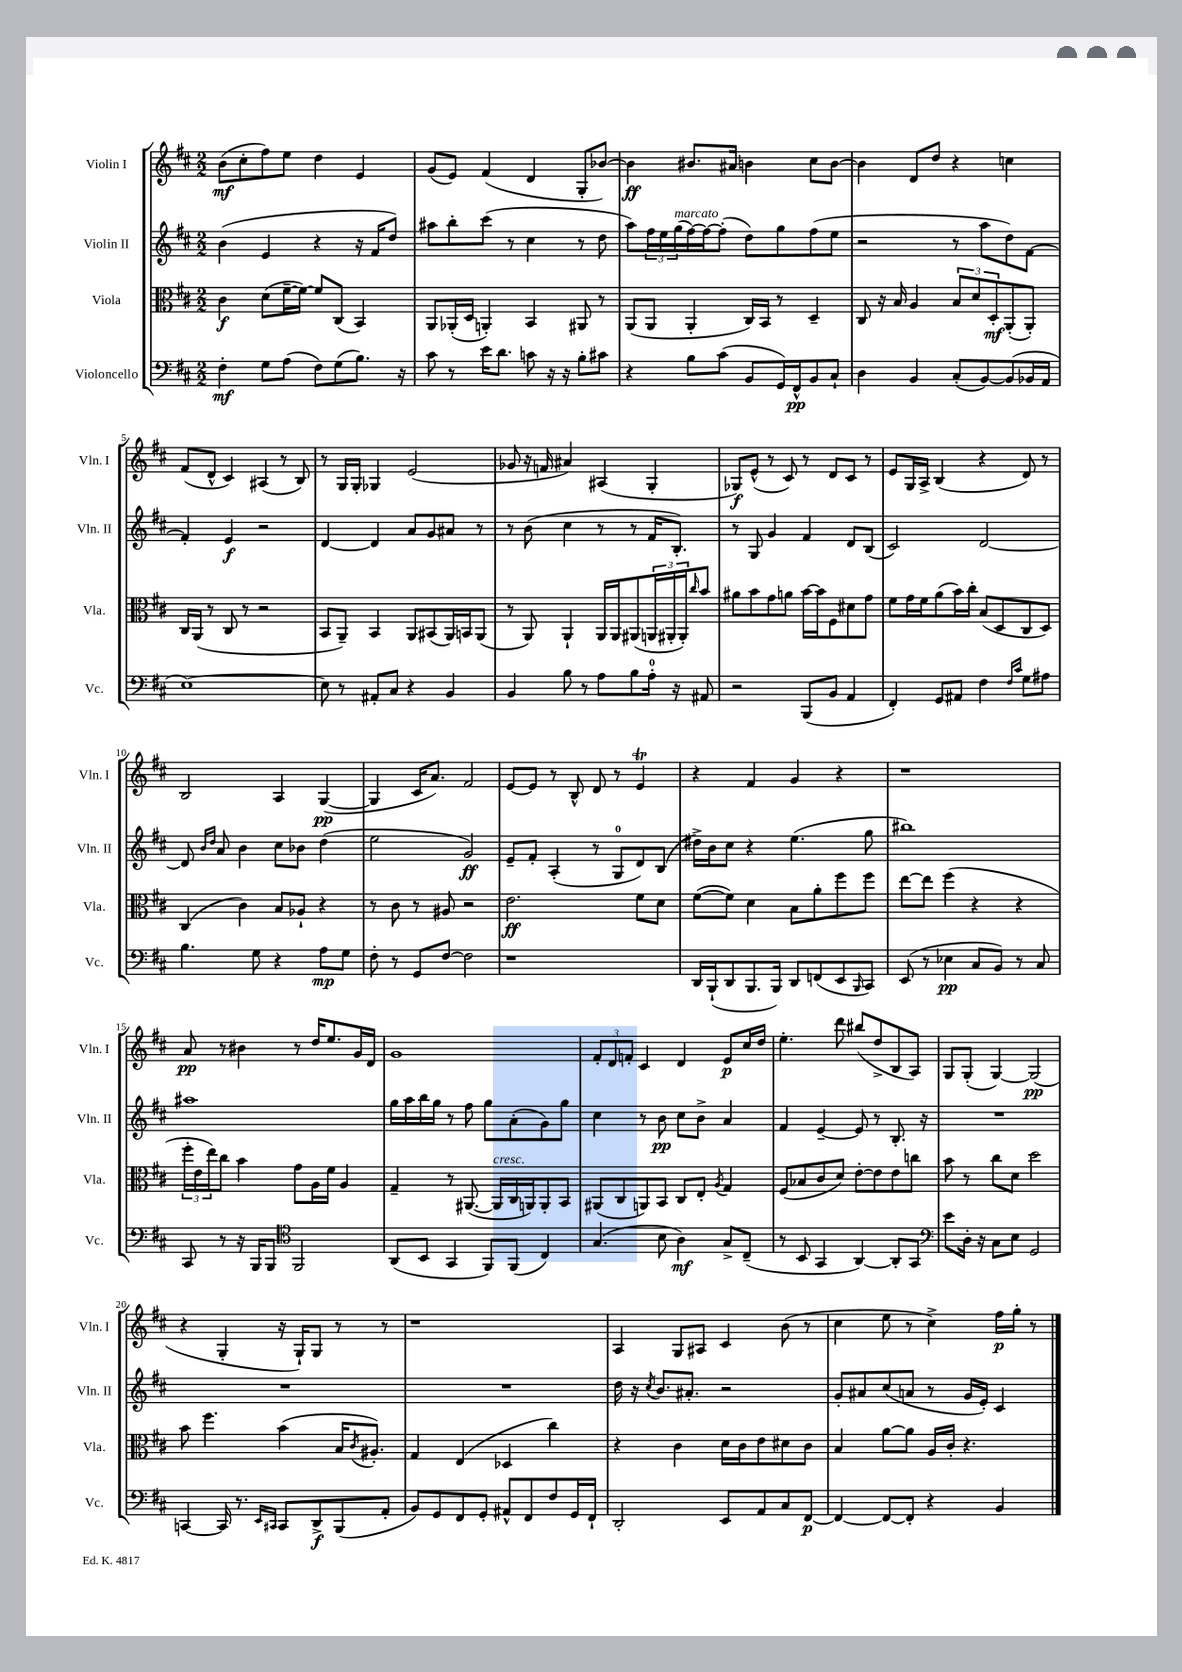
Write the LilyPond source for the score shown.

<<
\new StaffGroup <<
\new Staff = "s0" \with { instrumentName = "Violin I" shortInstrumentName = "Vln. I" } {
    \clef treble \key d \major \numericTimeSignature \time 2/2
    b'8\mf( cis''8-. fis''8) e''8 d''4 e'4 |
    g'8( e'8) fis'4( d'4 g8-. bes'8~) |
    bes'4\ff bis'8. ais'16 b'4 cis''8 b'8~ |
    b'4 d'8 d''8 r4 c''4 |
    fis'8( d'8-^ cis'4) ais4( r8 b8) |
    r8 g16 g16-. ges4 e'2( |
    ges'8 r16 f'16 ais'4) ais4( g4-. |
    ges8\f) e'8-^( r8 cis'8) r8 d'8 cis'8 r8 |
    e'8 g16 a16-> b4( r4 d'8) r8 |
    b2 a4 g4~\pp( |
    g4 cis'16 a'8.) fis'2 |
    e'8~ e'8 r8 b8-^ d'8 r8 e'4\trill |
    r4 fis'4 g'4 r4 |
    r1 |
    a'8\pp r8 bis'4 r8 d''16 e''8. g'16 d'16 |
    g'1 |
    \tuplet 3/2 { fis'8-. d'8 f'8-. } cis'4 d'4 e'8\p cis''16 d''16 |
    e''4.-. d'''8 bis''8( d''8-> b8 a8) |
    g8 g8-.( g4~) g2\pp( |
    r4 g4-. r16 g16-!) g8 r8 r8 |
    r1 |
    a4 g8 ais8 cis'4 b'8( r8 |
    cis''4 e''8 r8 cis''4->) fis''16\p g''16-. r8 \bar "|." |
}
\new Staff = "s1" \with { instrumentName = "Violin II" shortInstrumentName = "Vln. II" } {
    \clef treble \key d \major \numericTimeSignature \time 2/2
    b'4( e'4 r4 r16 fis'16 d''8) |
    ais''8 b''8-. cis'''8( r8 cis''4 r8 d''8 |
    a''8) \tuplet 3/2 { fis''16 e''16 g''16^\markup { \italic "marcato" }( } fis''16~) fis''16~ fis''8-.( d''8) g''8 fis''8( e''8 |
    r2 r8 a''8 d''8) fis'8~ |
    fis'4-. e'4\f r2 |
    d'4~ d'4 a'8 g'8 ais'8 r8 |
    r8 b'8( cis''4 r8 r8 fis'16 b8.-.) |
    r8 g8 g'4 fis'4 d'8 b8( |
    cis'2) d'2~ |
    d'8 \grace { b'16 d''16 } a'8 b'4 cis''8 bes'8 d''4( |
    e''2 g'2\ff) |
    e'8-- fis'8-. a4-.( r8 g8-0 d'8) b8( |
    dis''16->) b'16 cis''8 r4 e''4.( g''8 |
    bis''1) |
    ais''1 |
    g''16 a''16 b''16 g''16 r8 fis''8 g''8 a'8-.( g'8) g''8 |
    cis''4 r8 b'8\pp cis''8 b'8-> a'4 |
    fis'4 e'4~-- e'8 r8 b8.-. r16 |
    R1 |
    R1 |
    R1 |
    d''16 r16 \acciaccatura { cis''8 } b'8. ais'8.-. r2 |
    g'8-. ais'8 cis''8( a'8 r8 g'16 e'16-.) cis'4 \bar "|." |
}
\new Staff = "s2" \with { instrumentName = "Viola" shortInstrumentName = "Vla." } {
    \clef alto \key d \major \numericTimeSignature \time 2/2
    cis'4\f d'8( fis'16~-- fis'16~) fis'8 cis8( b,4) |
    a,8 aes,16-.( d16 a,4-.) b,4 ais,8 r8 |
    a,8( a,8 a,4-. cis16) b,16 r8 d4-- |
    cis8 r16 b16 a4 \tuplet 3/2 { b8 d'8 d8-.\mf } a,8-.( a,8-.) |
    cis16 a,16( r8 cis8 r8 r2 |
    b,8 a,8--) b,4 a,8 bis,8( a,16) b,16 a,8( |
    r8 a,8) a,4-! a,16 a,16 ais,8( \tuplet 3/2 { a,16 ais,16-. ais,16-.) } \grace { cis''16 } b'8 |
    ais'8 b'8 g'8 a'8 b'16~ b'16 fis8 dis'8 g'8 |
    fis'8 g'16 fis'16 a'8( b'16) cis''16-. b8( d8 cis8 d8) |
    cis4( cis'4) b8 aes8-! r4 |
    r8 cis'8 r8 ais8 r2 |
    e'2.\ff fis'8 d'8 |
    fis'8~( fis'8) d'4 b8 a'8-. fis''8 fis''8 |
    e''8~ e''8 fis''4( r4 r4 |
    \tuplet 3/2 { fis''16-. e'16 e''16) } cis''8 b'4 g'8 a16 fis'16 a4 |
    g4-- r8 ais,8.~( ais,16^\markup { \italic "cresc." } cis16 a,16) a,8-. b,8 |
    ais,8( cis8 a,8) b,8 cis8 e8-. \acciaccatura { a8 } g4 |
    fis8( bes8 cis'8 d'8) e'8~-. e'8 e'8 c''8 |
    b'8 r8 cis''8 d'8 d''2 |
    b'8 fis''4. b'4( b16 \acciaccatura { cis'8 } ais8.-.) |
    g4 e4( des4 cis''4) |
    r4 cis'4 d'16 cis'16 e'8 dis'8 cis'8 |
    b4 a'8~ a'8 a16 cis'16-. r4. \bar "|." |
}
\new Staff = "s3" \with { instrumentName = "Violoncello" shortInstrumentName = "Vc." } {
    \clef bass \key d \major \numericTimeSignature \time 2/2
    fis4-.\mf g8 a8( fis8) g8( b8.) r16 |
    cis'8 r8 e'16 d'8. c'8 r16 r16 b8-. cis'8 |
    r4 b8 cis'8( b,8 g,16) fis,16-^\pp b,8 cis8-! |
    d4 b,4 cis8-.( b,8~) b,8( bes,16 a,16 |
    e1~) |
    e8 r8 ais,8-. cis8 r4 b,4 |
    b,4 b8 r8 a8 b8 a16-0-. r16 ais,8 |
    r2 b,,8( b,8 a,4 |
    fis,4-.) g,8 ais,8 fis4 \grace { fis16 cis'16 } g8 ais8 |
    b4. g8 r4 a8\mp g8 |
    fis8-. r8 g,8 fis8~ fis2 |
    r1 |
    d,16 b,,16-!( d,8 b,,8. b,,16) d,8 f,8( e,8 \grace { b,,16 } cis,8) |
    e,8( r8 ees4\pp cis8 b,8) r8 cis8 |
    cis,8 r8 r16 b,,16 b,,8 \clef tenor fis,2 |
    a,8( b,8 g,4 fis,8) fis,8( cis4) |
    g4.( b8 a4\mf) g8-> cis8--( |
    r8 b,8 g,4 a,4~) a,8-. g,8 |
    \clef bass e'8 d16-. r16 cis8 e8 g,2 |
    c,4~ c,16 r8. \grace { e,16 cis,16 } cis,8 d,8->\f b,,8( a,8-. |
    b,8) g,8 fis,8 g,8-. ais,8-^ fis,8 fis8 g,16 fis,16-! |
    d,2-. e,8 a,8 cis8 fis,8~\p |
    fis,4~ fis,8~ fis,8-. r4 b,4 \bar "|." |
}
>>
>>
